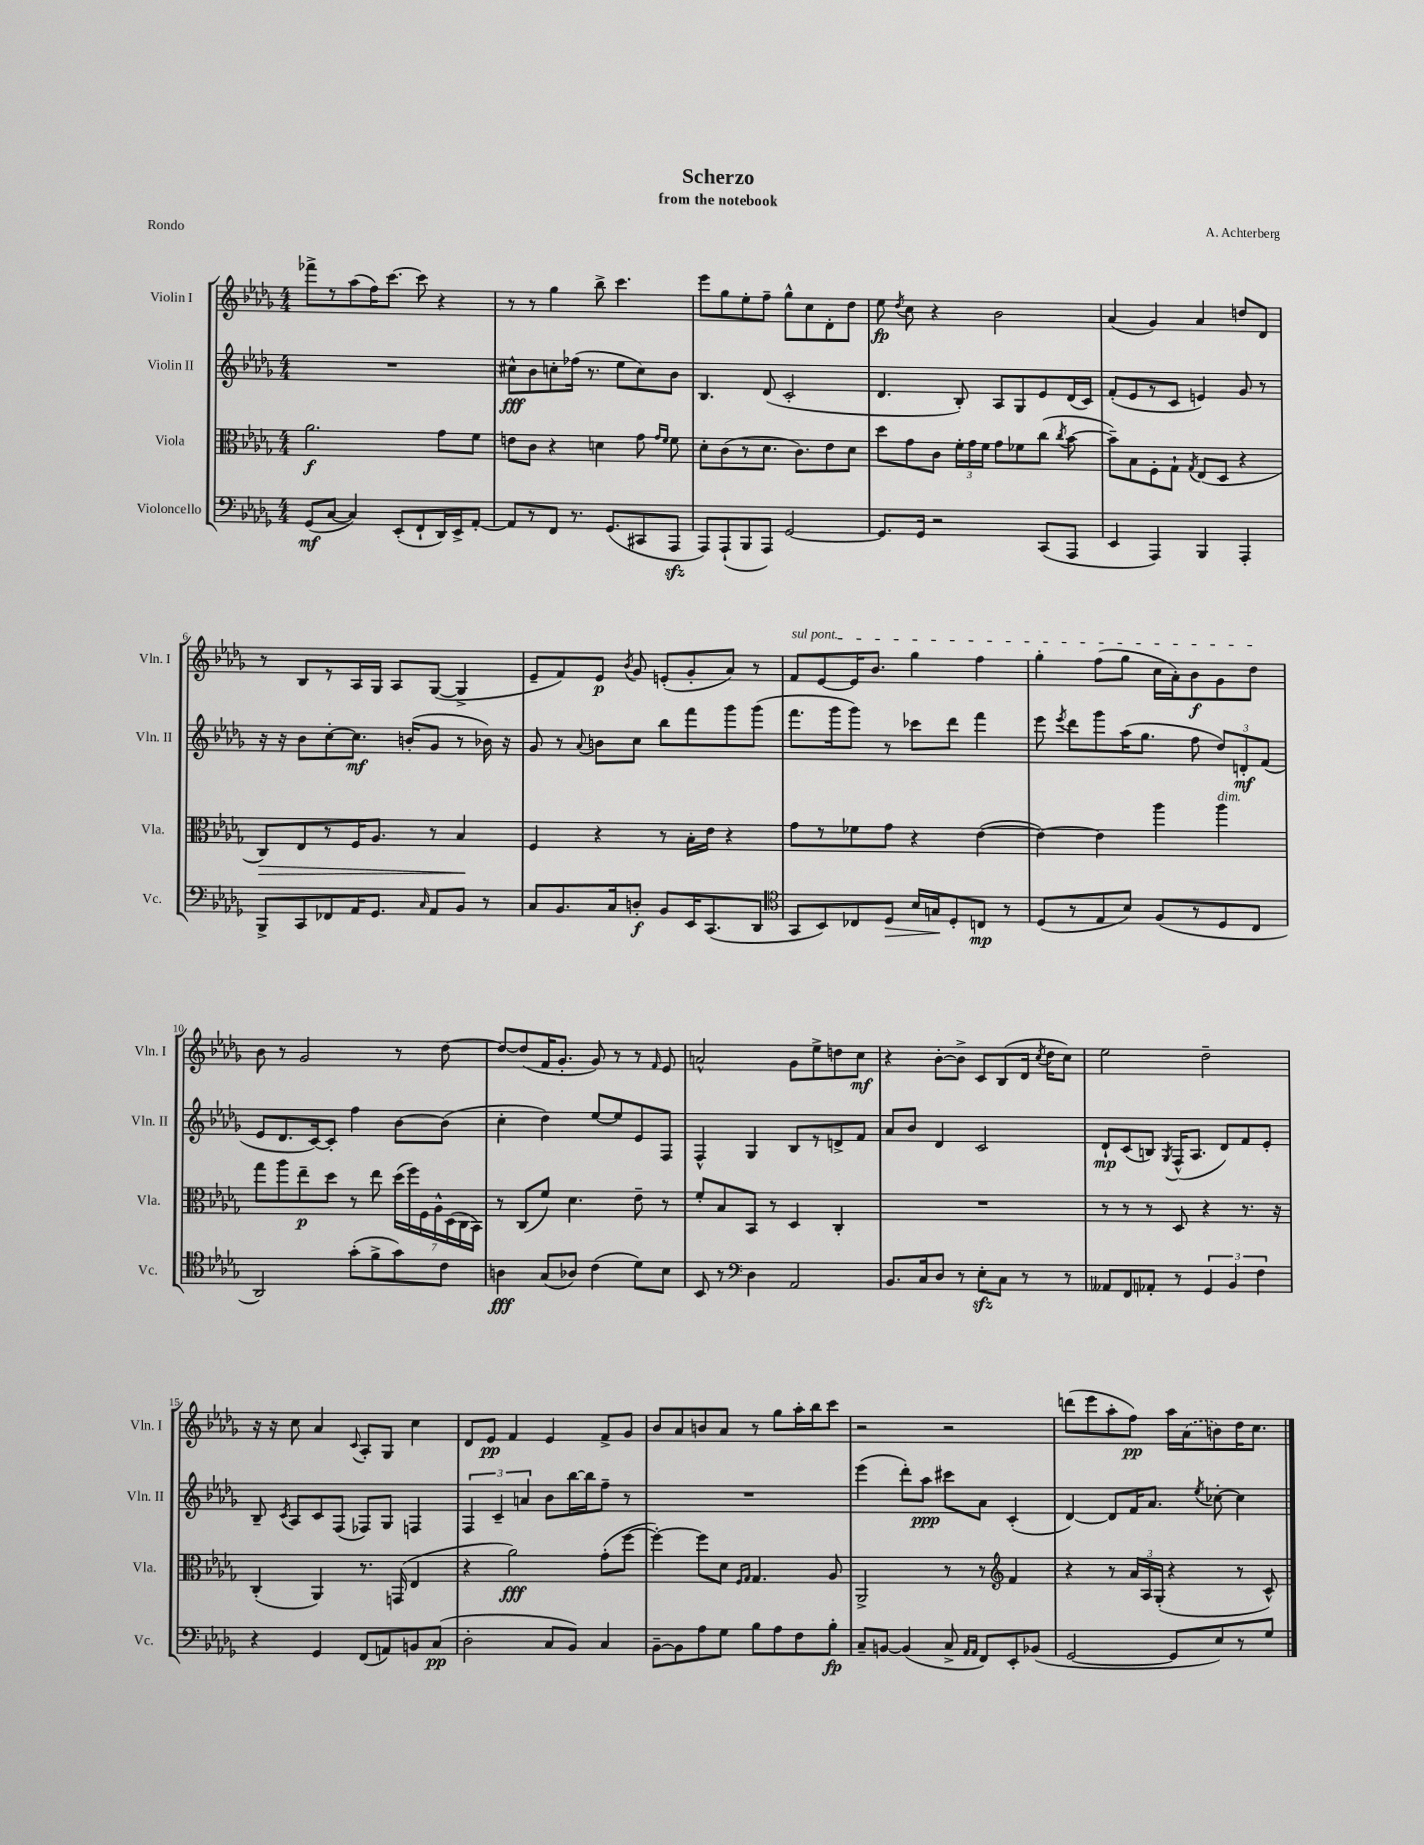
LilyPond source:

\header { title = "Scherzo" composer = "A. Achterberg" subtitle = "from the notebook" piece = "Rondo" }
<<
\new StaffGroup <<
\new Staff = "s0" \with { instrumentName = "Violin I" shortInstrumentName = "Vln. I" } {
    \clef treble \key des \major \numericTimeSignature \time 4/4
    \autoBeamOff fes'''8[-> r8 aes''8( f''16) c'''8.]~ c'''8 r4 |
    r8 r8 ges''4 bes''8-> c'''4. |
    ees'''8[ ges''8 ees''8-. f''8]-- ges''8[-^ c''8 des'8-. des''8] |
    ees''8\fp \acciaccatura { des''8 } c''8 r4 bes'2 |
    aes'4( ges'4) aes'4 d''8[ des'8] |
    r8 bes8[ r8 aes16 ges16] aes8[ ges8]~( ges4-> |
    ees'8[-- f'8) ees'8]\p \acciaccatura { bes'8 } ges'8 e'8[-.( ges'8-. aes'8]) r8 |
    \once \override TextSpanner.bound-details.left.text = \markup { \italic "sul pont." } f'8[\startTextSpan ees'8~ ees'16 bes'8.] ges''4 f''4 |
    ges''4-. f''8[( ges''8] c''16[ aes'16-.) bes'8\f ges'8 des''8]\stopTextSpan |
    bes'8 r8 ges'2 r8 des''8~ |
    des''8[~ des''8( f'16 ges'8.]-. ges'8) r8 r8 \grace { f'16 } ees'8 |
    a'2-^ ges'8[ ees''8-> d''8 c''8]\mf |
    r4 bes'8[~-. bes'8]-> c'8[ bes8( des'16] \acciaccatura { c''8 } des''16[ c''8]) |
    ees''2 des''2-- |
    r16 r16 c''8 aes'4 \appoggiatura { c'8 } aes8[-. ges8] c''4 |
    des'8[ ees'8]\pp f'4 ees'4 f'8[-> ges'8] |
    bes'8[ aes'8 b'8 aes'8] r8 ges''8[ aes''16-. bes''16 c'''8] |
    r2 r2 |
    d'''8[( ees'''8 aes''8-. f''8]\pp) aes''16[ \once \slurDashed aes'16( b'8) des''16 c''8.] \bar "|." |
}
\new Staff = "s1" \with { instrumentName = "Violin II" shortInstrumentName = "Vln. II" } {
    \clef treble \key des \major \numericTimeSignature \time 4/4
    \autoBeamOff R1 |
    cis''8[-^\fff bes'8 c''8-. fes''16]( r8. ees''8[ c''8) bes'8] |
    bes4. des'8( c'2-. |
    des'4. bes8-.) aes8[ ges8 ees'8 des'16( c'16]) |
    f'8[-.( ees'8 r8 c'8] e'4) ges'8 r8 |
    r16 r16 bes'8[ c''8~-. c''8.]\mf b'16[-.( ges'8] r8 bes'16) r16 |
    ges'8 r8 \appoggiatura { aes'8 } b'8[ c''8] bes''8[ f'''8 ges'''8 ges'''8]( |
    f'''8.[ ges'''16 ges'''8]) r8 ces'''8[ des'''8] f'''4 |
    ees'''8 \acciaccatura { ees'''8 } des'''8[ ges'''8 aes''16( ges''8.] f''8 \tuplet 3/2 { des''8[) d'8-.\mf f'8]( } |
    ees'8[ des'8. c'16~) c'8]-. f''4 bes'8[~ bes'8]( |
    c''4-. des''4) ees''8[~ ees''8 ees'8 f8] |
    f4-^ ges4 bes8[ r8 d'8-> f'8] |
    aes'8[ bes'8] des'4 c'2 |
    des'8[-!\mp c'8( b8]) \acciaccatura { ges8 } f16[-^( aes8.] des'8[) f'8 ees'8]-. |
    bes8-- \acciaccatura { c'8 } aes8[ c'8 f8]( fes8[) ges8] f4 |
    \tuplet 3/2 { f4 c'4-- a'4 } bes'8[ bes''16~ bes''16 f''8]-- r8 |
    R1 |
    ees'''4( des'''8[-.) aes''8]\ppp cis'''8[ aes'8] c'4-.( |
    des'4~) des'8[ f'16 aes'8.] \acciaccatura { ees''8 } ces''8~-. ces''4 \bar "|." |
}
\new Staff = "s2" \with { instrumentName = "Viola" shortInstrumentName = "Vla." } {
    \clef alto \key des \major \numericTimeSignature \time 4/4
    \autoBeamOff aes'2.\f ges'8[ f'8] |
    e'8[ c'8] r4 d'4 ges'8 \grace { ges'16[ f'16] } f'8 |
    des'8[-. c'8( r8 des'8.] c'8.[) ees'8 des'8] |
    des''8[ ges'8 c'8] \tuplet 3/2 { f'16[-. ges'16 f'16] } ges'8[ fes'8 c''8]( \acciaccatura { c''8 } bes'8~ |
    bes'8[--) bes8 f8-. ges8]-! \acciaccatura { ges8 } ees8[( des8] r4 |
    c8[\>) ees8 r8 f16 aes8.] r8 bes4\! |
    f4 r4 r8 bes16[-. ees'16] r4 |
    ges'8[ r8 fes'8 ges'8] r4 ees'4~( |
    ees'4~) ees'4 aes''4 aes''4^\markup { \italic "dim." } |
    ges''8[ aes''8 ees''8--\p des''8] r8 ees''8 \tuplet 7/4 { des''16[( f''16) f16 aes16-^ des16( c16 bes,16]) } |
    r8 c8[( f'8]) des'4. ees'8-- r8 |
    f'8[-. bes8 bes,8] r8 des4 c4-. |
    R1 |
    r8 r8 r8 des8 r4 r8. r16 |
    c4-.( aes,4) r8. g,16( ees4 |
    r4 aes'2\fff) ges'8[-.( f''8]~ |
    f''4~-.) f''8[ des'8] \grace { f16[ ges16] } ges4. aes8 |
    aes,2-> r8 r8 \clef treble f'4 |
    r4 r8 \tuplet 3/2 { aes'16[ aes16 ges16]-.( } r4 r8 c'8-^) \bar "|." |
}
\new Staff = "s3" \with { instrumentName = "Violoncello" shortInstrumentName = "Vc." } {
    \clef bass \key des \major \numericTimeSignature \time 4/4
    \autoBeamOff ges,8[\mf( c8]~ c4) ees,8[-.( f,8-! des,16) ees,16-> aes,8]~-. |
    aes,8[ r8 f,8] r8. ges,8.[( cis,8 aes,,8]\sfz |
    aes,,8[) aes,,8-!( bes,,8 aes,,8]) ges,2~ |
    ges,8.[ ges,16] r2 c,8[( aes,,8] |
    ees,4 aes,,4) bes,,4 aes,,4-. |
    bes,,8[-> c,8 fes,8 aes,16 ges,8.] \grace { c16 } aes,8[ bes,8] r8 |
    c8[ bes,8. c16 d8]-.\f bes,8[ ees,16 c,8.( des,8] |
    \clef tenor ges,8[ bes,8) ces8 des8]\> bes16[ g16\! des8-. c8]\mp r8 |
    des8[( r8 ees8 bes8]) f8[( r8 des8 c8] |
    aes,2) ges'8[-.( f'8-> ges'8) c'8] |
    a4\fff ges8[( aes8]) c'4( des'8[) bes8] |
    bes,8 r8 \clef bass des4 aes,2 |
    bes,8.[ c16 des8] r8 ees8[-.\sfz c8] r8 r8 |
    aeses,8[ f,8 aes,8]-. r8 \tuplet 3/2 { ges,4 bes,4 f4 } |
    r4 ges,4 f,8[( a,8) b,8 c8]\pp( |
    des2-. c8[ bes,8]) c4 |
    bes,8[~-- bes,8 aes8 ges8] bes8[ aes8 f8 bes8]-.\fp |
    c8[-- b,8]~ b,4( c8-> \grace { aes,16[ aes,16] } f,8[) ees,8-. bes,8]( |
    ges,2~ ges,8[ ees8) r8 ges8] \bar "|." |
}
>>
>>
